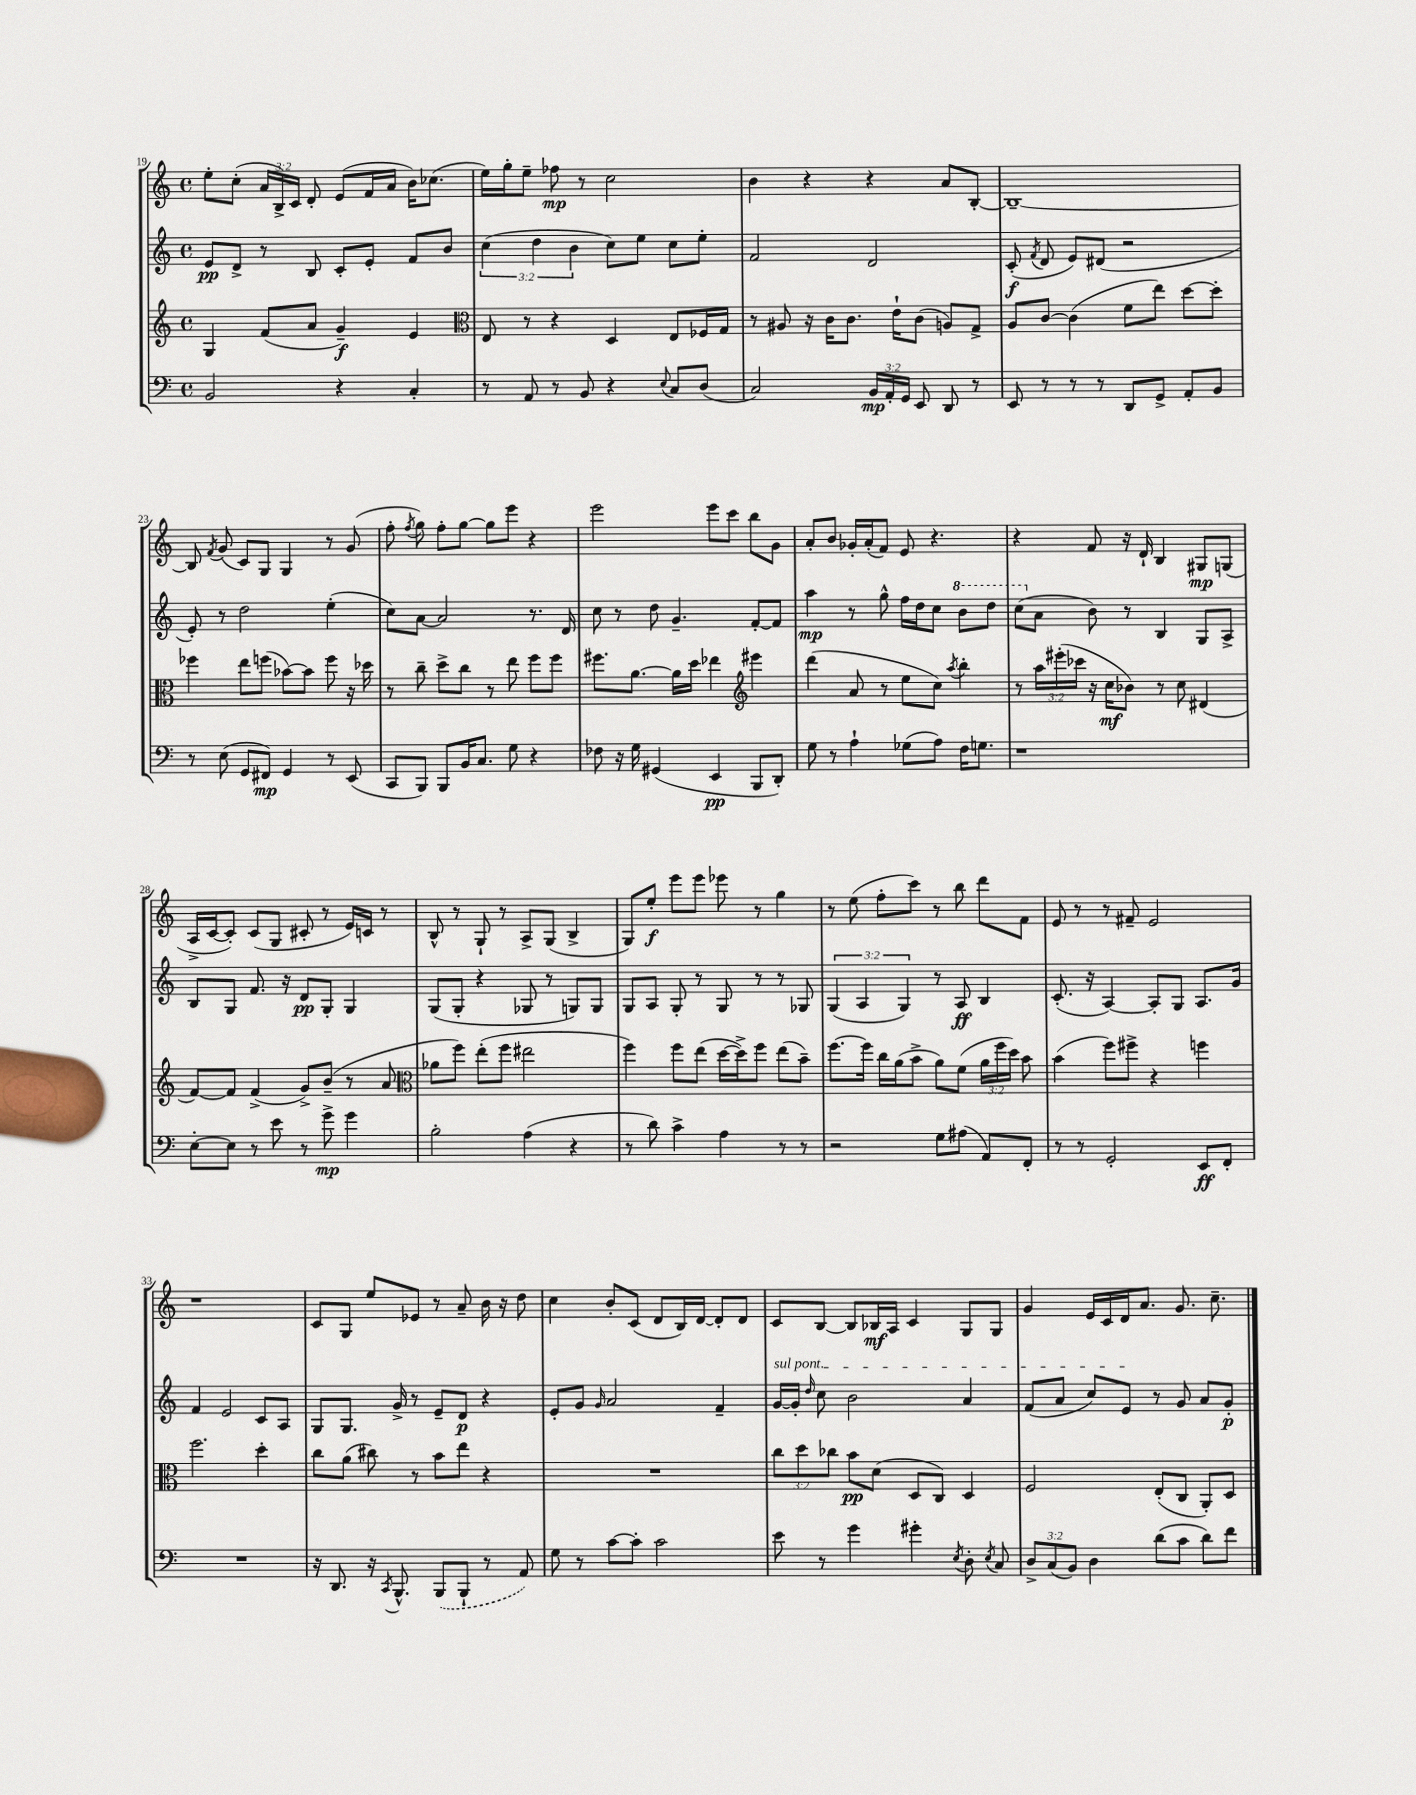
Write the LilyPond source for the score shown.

<<
\new StaffGroup <<
\new Staff = "s0" {
    \clef treble \key c \major \defaultTimeSignature \time 4/4 \override Staff.TupletNumber.text = #tuplet-number::calc-fraction-text
    \autoBeamOff e''8[-. c''8]-.( \tuplet 3/2 { a'16[ b16->) c'16] } d'8-. e'8[( f'16 a'16] b'16[) ces''8.]( |
    e''16[) g''16-. e''8]-- fes''8\mp r8 c''2 |
    b'4 r4 r4 a'8[ b8]~-. |
    b1~-- |
    b8 \acciaccatura { f'8 } g'8( c'8[) g8] g4 r8 g'8( |
    f''8-. \acciaccatura { f''8 } g''8) f''8[-. g''8]~ g''8[ e'''8] r4 |
    e'''2 e'''8[ c'''8] b''8[ g'8] |
    a'8[-. b'8] ges'16[-. a'16-.( f'8]) e'8 r4. |
    r4 f'8 r16 d'16-! b4 gis8[\mp g8]( |
    a16[-> c'16~ c'8]-.) c'8[( g8] cis'8-. r8 e'16[) c'16] r8 |
    b8-^ r8 g8-! r8 a8[-> g8]( b4-> |
    g8[) e''8]-.\f e'''8[ e'''8] ees'''8 r8 g''4 |
    r8 e''8( f''8[-. c'''8]) r8 b''8 d'''8[ f'8] |
    e'8 r8 r8 fis'8-- e'2 |
    r1 |
    c'8[ g8] e''8[ ees'8] r8 a'8-- b'16 r16 d''8 |
    c''4 b'8[-. c'8]( d'8[ b16) d'16]~ d'8[-. d'8] |
    c'8[ b8]~ b8[ bes16\mf a16] c'4 g8[ g8] |
    g'4 e'16[ c'16 d'16 a'8.] g'8. c''8.-- \bar "|." |
}
\new Staff = "s1" {
    \clef treble \key c \major \defaultTimeSignature \time 4/4 \override Staff.TupletNumber.text = #tuplet-number::calc-fraction-text
    \autoBeamOff e'8[\pp d'8]-> r8 b8 c'8[-. e'8]-. f'8[ b'8] |
    \tuplet 3/2 { c''4( d''4 b'4 } c''8[) e''8] c''8[ e''8]-. |
    f'2 d'2 |
    c'8-.\f( \acciaccatura { f'8 } d'8 e'8[) dis'8]( r2 |
    e'8-.) r8 d''2 e''4-.( |
    c''8[) a'8]~ a'2 r8. d'16 |
    c''8 r8 d''8 g'4.-- f'8[~-. f'8] |
    a''4\mp r8 g''8-^ f''16[ d''16 c''8] \ottava #1 b''8[ d'''8] |
    c'''8[( \ottava #0 a'8] b'8) r8 b4 g8[ a8]-> |
    b8[ g8] f'8. r16 d'8[\pp g8]-. g4 |
    g8[( g8]-. r4 ges8 r8 g8[) g8] |
    g8[ a8] g8-. r8 g8 r8 r8 ges8 |
    \tuplet 3/2 { g4( a4 g4) } r8 a8\ff b4 |
    c'8.-.( r16 a4~) a8[-. g8] a8.[ g'16] |
    f'4 e'2 c'8[ a8] |
    g8[ g8.] g'16-> r8 e'8[-- d'8]\p r4 |
    e'8[-. g'8] \grace { g'16 } a'2 f'4-- |
    \once \override TextSpanner.bound-details.left.text = \markup { \italic "sul pont." } g'16[~\startTextSpan g'16]-. \grace { d''16 } c''8 b'2 a'4 |
    f'8[( a'8] c''8[) e'8]\stopTextSpan r8 g'8 a'8[ g'8]-.\p \bar "|." |
}
\new Staff = "s2" {
    \clef treble \key c \major \defaultTimeSignature \time 4/4 \override Staff.TupletNumber.text = #tuplet-number::calc-fraction-text
    \autoBeamOff g4 f'8[( a'8] g'4--\f) e'4 |
    \clef alto e8 r8 r4 d4 e8[ fes16 g16] |
    r8 ais8 r16 c'16[ c'8.] e'16[-! c'8]( a8[) g8]-> |
    a8[ c'8]~ c'4( f'8[ e''8]) d''8[~ d''8]-. |
    fes''4 e''8[ f''8]( bes'8[~) bes'8] f''8 r16 des''16 |
    r8 c''8-- d''8[-> c''8] r8 e''8 f''8[ f''8] |
    fis''8.[ a'8.]~ a'16[ d''16] ees''4 \clef treble eis'''4 |
    d'''4( a'8 r8 e''8[ c''8]) \acciaccatura { a''8 } b''4-. |
    r8 \tuplet 3/2 { a''16[ eis'''16-.( ces'''16] } r16 c''16[\mf bes'8]) r8 c''8 dis'4( |
    f'8[~) f'8] f'4->( g'8[->) b'8]--( r8 a'8 |
    \clef alto aes'8[ f''8]) e''8[-.( f''8] eis''2 |
    f''4) f''8[ e''8]( d''16[~ d''16->) f''8] e''8[( b'8]--) |
    f''8.[~ f''16] c''16[ a'16( b'8]-> a'8[) f'8]( \tuplet 3/2 { a'16[ f''16 d''16]) } b'8 |
    b'4( f''8[) fis''8]-> r4 f''4 |
    f''2. d''4-. |
    c''8[ a'8]( cis''8) r8 b'8[ e''8] r4 |
    R1 |
    \tuplet 3/2 { c''8[ d''8 ces''8] } b'8[\pp d'8]( d8[ c8]) d4 |
    f2 e8[-.( c8] a,8[-.) d8] \bar "|." |
}
\new Staff = "s3" {
    \clef bass \key c \major \defaultTimeSignature \time 4/4 \override Staff.TupletNumber.text = #tuplet-number::calc-fraction-text
    \autoBeamOff b,2 r4 c4-. |
    r8 a,8 r8 b,8 r4 \appoggiatura { e8 } c8[ d8]( |
    c2) \tuplet 3/2 { b,16[\mp a,16-. g,16] } e,8 d,8 r8 |
    e,8 r8 r8 r8 d,8[ g,8]-> a,8[-. b,8] |
    r8 e8( g,8[ fis,8]\mp) g,4 r8 e,8( |
    c,8[ b,,8]) b,,8[ b,16 c8.] g8 r4 |
    fes8 r16 g16 gis,4( e,4\pp b,,8[ d,8]-.) |
    g8 r8 a4-! ges8[( a8]) f16[ g8.] |
    r1 |
    e8[~-. e8] r8 e'8 r8 g'8->\mp g'4 |
    b2-. a4( r4 |
    r8 d'8) c'4-> a4 r8 r8 |
    r2 g8[ ais8]( a,8[) f,8]-. |
    r8 r8 g,2-. e,8[\ff f,8]-. |
    R1 |
    r16 d,8. r16 \acciaccatura { c,8 } b,,8.-^ \once \slurDashed b,,8[( b,,8]-! r8 a,8) |
    g8 r8 c'8[~ c'8]-. c'2 |
    e'8 r8 g'4 gis'4-. \acciaccatura { e8 } d8-. \acciaccatura { e8 } c8 |
    \tuplet 3/2 { d8[-> c8( b,8]) } d4 d'8[( c'8] d'8[) f'8] \bar "|." |
}
>>
>>
\layout { \context { \Score currentBarNumber = #19 } }
